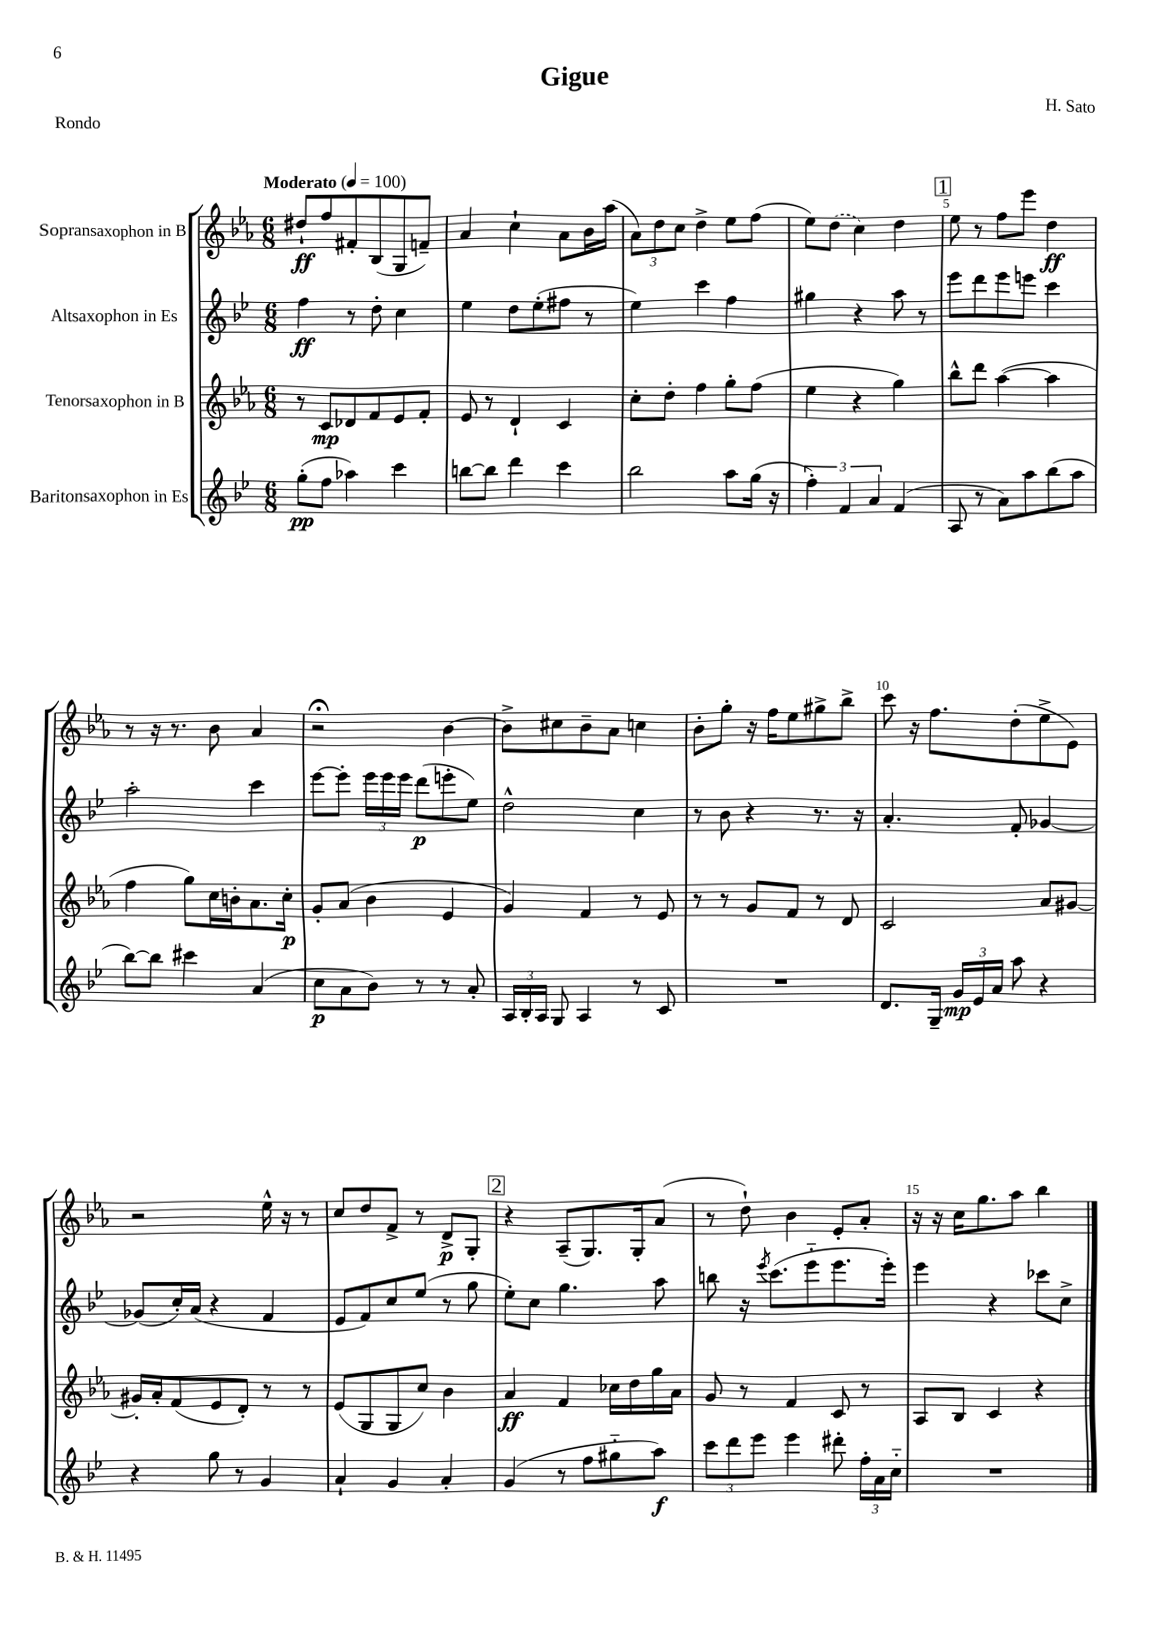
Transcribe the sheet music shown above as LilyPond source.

\header { title = "Gigue" composer = "H. Sato" piece = "Rondo" }
<<
\new StaffGroup <<
\new Staff = "s0" \with { instrumentName = "Sopransaxophon in B" } {
    \clef treble \key ees \major \numericTimeSignature \time 6/8 \tempo "Moderato" 4 = 100
    \autoBeamOff dis''8[-!\ff f''8 fis'8-. bes8( g8 f'8]--) |
    aes'4 c''4-! aes'8[ bes'16 aes''16]( |
    \tuplet 3/2 { aes'8[) d''8 c''8] } d''4-> ees''8[ f''8]( |
    ees''8[) \once \slurDashed d''8]( c''4) d''4 |
    \mark \markup { \box "1" } ees''8 r8 f''8[ ees'''8] d''4\ff |
    r8 r16 r8. bes'8 aes'4 |
    r2\fermata bes'4~ |
    bes'8[-> cis''8 bes'8-- aes'8] c''4 |
    bes'8[-. g''8]-. r16 f''16[ ees''8 gis''8-> bes''8]-> |
    c'''8 r16 f''8.[ d''8-.( ees''8-> ees'8]) |
    r2 ees''16-^ r16 r8 |
    c''8[ d''8 f'8]-> r8 d'8[->\p g8]-. |
    \mark \markup { \box "2" } r4 aes8[--( g8.) g16-. aes'8]( |
    r8 d''8-!) bes'4 ees'8[-. aes'8]-. |
    r16 r16 c''16[ g''8. aes''8] bes''4 \bar "|." |
}
\new Staff = "s1" \with { instrumentName = "Altsaxophon in Es" } {
    \clef treble \key bes \major \numericTimeSignature \time 6/8
    \autoBeamOff f''4\ff r8 d''8-. c''4 |
    ees''4 d''8[ ees''8-.( fis''8] r8 |
    ees''4) c'''4 f''4 |
    gis''4 r4 a''8 r8 |
    \mark \markup { \box "1" } ees'''8[ d'''8 ees'''8 e'''8] c'''4 |
    a''2-. c'''4 |
    ees'''8[~ ees'''8]-. \tuplet 3/2 { ees'''16[ ees'''16 ees'''16] } d'''8[\p( e'''8-. ees''8]) |
    d''2-^ c''4 |
    r8 bes'8 r4 r8. r16 |
    a'4.-. f'8-. ges'4~ |
    ges'8[( c''16-.) a'16]( r4 f'4 |
    ees'8[ f'8) c''8 ees''8]( r8 g''8 |
    \mark \markup { \box "2" } ees''8[-.) c''8] g''4. a''8 |
    b''8 r16 \acciaccatura { ees'''8 } c'''8.[( ees'''8-_ ees'''8. ees'''16]-.) |
    ees'''4 r4 ces'''8[ c''8]-> \bar "|." |
}
\new Staff = "s2" \with { instrumentName = "Tenorsaxophon in B" } {
    \clef treble \key ees \major \numericTimeSignature \time 6/8
    \autoBeamOff r8 c'8[\mp des'8 f'8 ees'8 f'8]-. |
    ees'8 r8 d'4-! c'4 |
    c''8[-. d''8]-. f''4 g''8[-. f''8]( |
    ees''4 r4 g''4) |
    \mark \markup { \box "1" } bes''8[-^ d'''8] aes''4~( aes''4 |
    f''4 g''8[) c''16 b'16-. aes'8. c''16]-.\p |
    g'8[-. aes'8]( bes'4 ees'4 |
    g'4) f'4 r8 ees'8 |
    r8 r8 g'8[ f'8] r8 d'8 |
    c'2 aes'8[ gis'8]~ |
    gis'16[-. aes'16-. f'8( ees'8 d'8]-.) r8 r8 |
    ees'8[( g8 g8 c''8]) bes'4 |
    \mark \markup { \box "2" } aes'4\ff f'4 ces''16[ d''16 g''16 aes'16] |
    g'8 r8 f'4 c'8 r8 |
    aes8[ bes8] c'4 r4 \bar "|." |
}
\new Staff = "s3" \with { instrumentName = "Baritonsaxophon in Es" } {
    \clef treble \key bes \major \numericTimeSignature \time 6/8
    \autoBeamOff g''8[-.\pp( f''8] aes''4) c'''4 |
    b''8[~ b''8] d'''4 c'''4 |
    bes''2 a''8[ g''16]( r16 |
    \tuplet 3/2 { f''4-.) f'4 a'4 } f'4( |
    \mark \markup { \box "1" } a8 r8 a'8[) a''8 bes''8( a''8] |
    bes''8[~) bes''8] cis'''4 a'4( |
    c''8[\p a'8 bes'8]) r8 r8 a'8-. |
    \tuplet 3/2 { a16[ bes16-. a16] } g8 a4 r8 c'8 |
    R2. |
    d'8.[ g16]-- \tuplet 3/2 { g'16[\mp ees'16 a'16] } a''8 r4 |
    r4 g''8 r8 g'4 |
    a'4-! g'4 a'4-. |
    \mark \markup { \box "2" } g'4( r8 f''8[ gis''8-_ a''8]\f) |
    \tuplet 3/2 { c'''8[ d'''8 ees'''8] } ees'''4 dis'''8-. \tuplet 3/2 { f''16[-. a'16 c''16]-_ } |
    R2. \bar "|." |
}
>>
>>
\layout { \context { \Score \override BarNumber.break-visibility = ##(#f #t #t) barNumberVisibility = #(every-nth-bar-number-visible 5) } }
